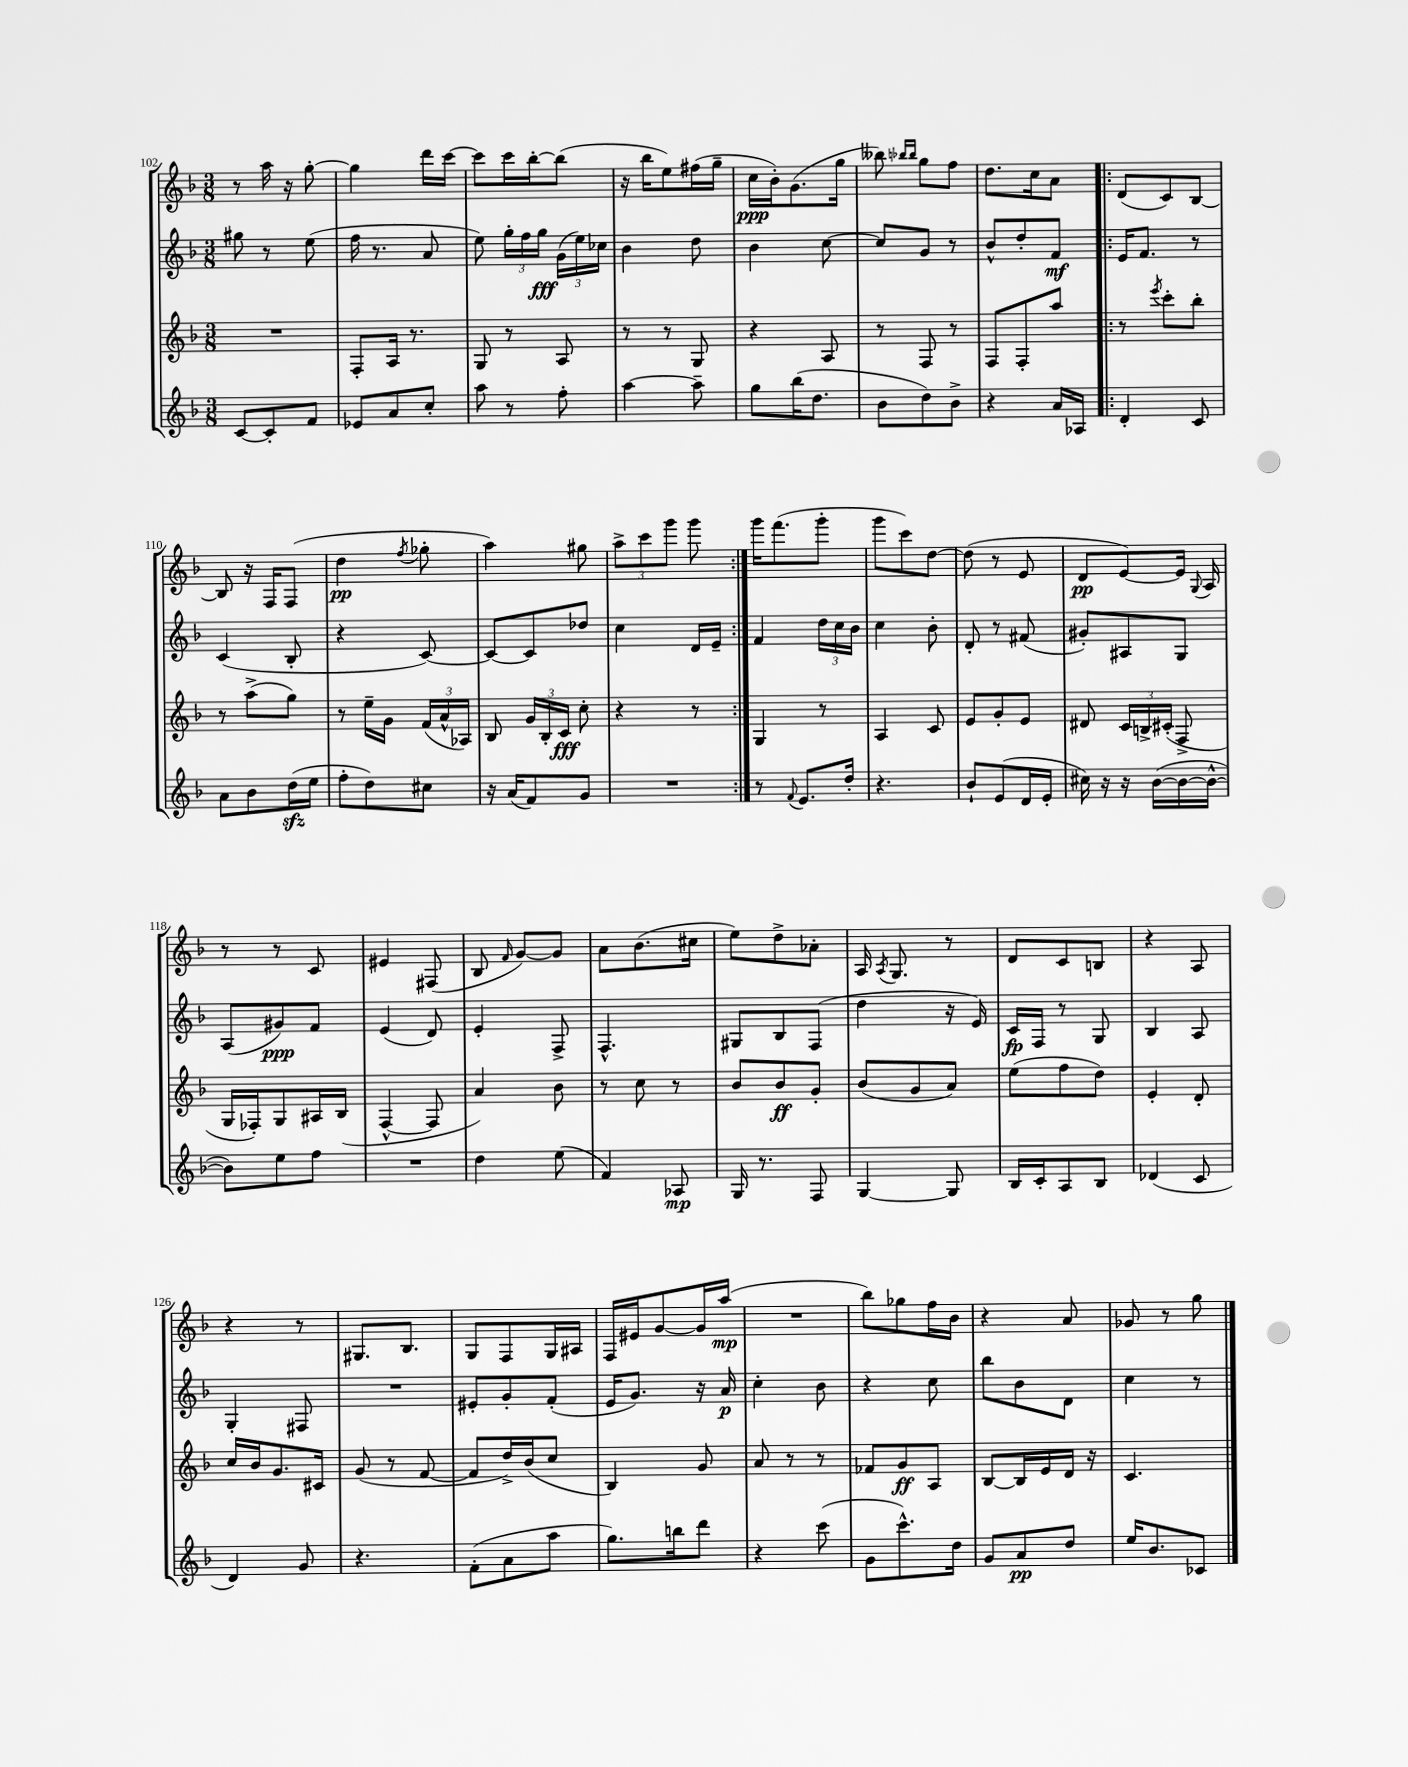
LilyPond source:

<<
\new StaffGroup <<
\new Staff = "s0" {
    \clef treble \key f \major \numericTimeSignature \time 3/8
    \autoBeamOff r8 a''16 r16 g''8~-. |
    g''4 d'''16[ c'''16]~ |
    c'''8[ c'''16 bes''16~-. bes''8]( |
    r16 bes''16[ e''8) fis''16( g''16]-- |
    c''16[\ppp bes'16-.) g'8.( g''16] |
    beses''8) \grace { bes''16[ bes''16] } g''8[ f''8] |
    d''8.[ c''16 a'8] |
    \repeat volta 2 { d'8[( c'8) bes8]~ |
    bes8 r16 f16[ f8]( |
    d''4\pp \acciaccatura { f''8 } ges''8-. |
    a''4) gis''8 |
    \tuplet 3/2 { a''8[-> c'''8 g'''8] } g'''8 | }
    g'''16[ f'''8.( g'''8]-. |
    g'''8[ c'''8) d''8]~ |
    d''8( r8 e'8 |
    d'8[\pp e'8~) e'16] \appoggiatura { g8 } a16 |
    r8 r8 c'8 |
    eis'4 fis8( |
    bes8 \grace { f'16 } g'8[~) g'8] |
    a'8[ bes'8.( cis''16] |
    e''8[) d''8-> aes'8]-. |
    a16 \acciaccatura { a8 } g8. r8 |
    d'8[ c'8 b8] |
    r4 a8 |
    r4 r8 |
    gis8.[ bes8.] |
    g8[ f8 g16 ais16] |
    f16[ eis'16 g'8~ g'16 a''16]\mp( |
    R4. |
    bes''8[) ges''8 f''16 bes'16] |
    r4 a'8 |
    ges'8 r8 g''8 \bar "|." |
}
\new Staff = "s1" {
    \clef treble \key f \major \numericTimeSignature \time 3/8
    \autoBeamOff gis''8 r8 e''8( |
    f''16 r8. a'8 |
    e''8) \tuplet 3/2 { g''16[-. f''16 g''16]\fff } \tuplet 3/2 { g'16[( e''16) ces''16] } |
    bes'4 d''8 |
    bes'4 c''8~ |
    c''8[ g'8] r8 |
    bes'8[-^ d''8-. f'8]\mf |
    \repeat volta 2 { e'16[ f'8.] r8 |
    c'4( bes8-. |
    r4 c'8~) |
    c'8[~ c'8 des''8] |
    c''4 d'16[ e'16]-- | }
    f'4 \tuplet 3/2 { d''16[ c''16 bes'16] } |
    c''4 bes'8-. |
    d'8-. r8 fis'8( |
    gis'8[-.) ais8 g8] |
    a8[( gis'8\ppp) f'8] |
    e'4( d'8) |
    e'4-. f8-> |
    f4.-^ |
    gis8[ bes8 f8]( |
    d''4 r16 e'16) |
    c'16[\fp f16] r8 g8 |
    bes4 a8 |
    g4-. fis8 |
    R4. |
    eis'8[-. g'8-. f'8]-.( |
    e'16[ g'8.]) r16 a'16\p |
    c''4-. bes'8 |
    r4 c''8 |
    bes''8[ bes'8 d'8] |
    c''4 r8 \bar "|." |
}
\new Staff = "s2" {
    \clef treble \key f \major \numericTimeSignature \time 3/8
    \autoBeamOff R4. |
    f8[-. a16] r8. |
    g8 r8 a8 |
    r8 r8 g8 |
    r4 a8 |
    r8 f8 r8 |
    f8[ f8-. a''8] |
    \repeat volta 2 { r8 \acciaccatura { e'''8 } c'''8[-. bes''8]-. |
    r8 a''8[->( g''8]) |
    r8 e''16[-- g'16] \tuplet 3/2 { f'16[( a'16-^ aes16]) } |
    bes8 \tuplet 3/2 { g'16[ bes16-. c'16]\fff } c''8-. |
    r4 r8 | }
    g4 r8 |
    a4 c'8 |
    e'8[ g'8-. e'8] |
    dis'8 \tuplet 3/2 { c'16[ b16-> cis'16]-.( } f8-> |
    g16[ fes16-.) g8 ais16 bes16]( |
    f4~-^ f8 |
    a'4) bes'8 |
    r8 c''8 r8 |
    bes'8[ bes'8\ff g'8]-. |
    bes'8[( g'8 a'8]) |
    e''8[( f''8 d''8]) |
    e'4-. d'8-. |
    c''16[ bes'16 g'8. cis'16] |
    g'8( r8 f'8~ |
    f'8[ d''16->) bes'16( c''8] |
    bes4) g'8 |
    a'8 r8 r8 |
    fes'8[ g'8\ff a8] |
    bes8[~ bes16 e'16 d'16] r16 |
    c'4. \bar "|." |
}
\new Staff = "s3" {
    \clef treble \key f \major \numericTimeSignature \time 3/8
    \autoBeamOff c'8[~ c'8-. f'8] |
    ees'8[ a'8 c''8]-. |
    a''8 r8 f''8-. |
    a''4~ a''8-- |
    g''8[ bes''16( d''8.] |
    bes'8[ d''8) bes'8]-> |
    r4 a'16[ aes16] |
    \repeat volta 2 { d'4-. c'8 |
    a'8[ bes'8 d''16\sfz( e''16] |
    f''8[-. d''8) cis''8] |
    r16 a'16[( f'8) g'8] |
    R4. | }
    r8 \appoggiatura { f'8 } e'8.[ d''16]-. |
    r4. |
    bes'8[-! e'8( d'16 e'16]-. |
    cis''16) r16 r16 bes'16[~( bes'16~ bes'16]~-^ |
    bes'8[) e''8 f''8] |
    R4. |
    d''4 e''8( |
    f'4) aes8\mp |
    g16 r8. f8 |
    g4~ g8 |
    bes16[ c'16-. a8 bes8] |
    des'4( c'8 |
    d'4) g'8 |
    r4. |
    f'8[-.( a'8 a''8] |
    g''8.[) b''16 d'''8] |
    r4 c'''8( |
    g'8[ c'''8.-^) d''16] |
    g'8[ a'8\pp d''8] |
    e''16[ bes'8. ces'8] \bar "|." |
}
>>
>>
\layout { \context { \Score currentBarNumber = #102 } }
